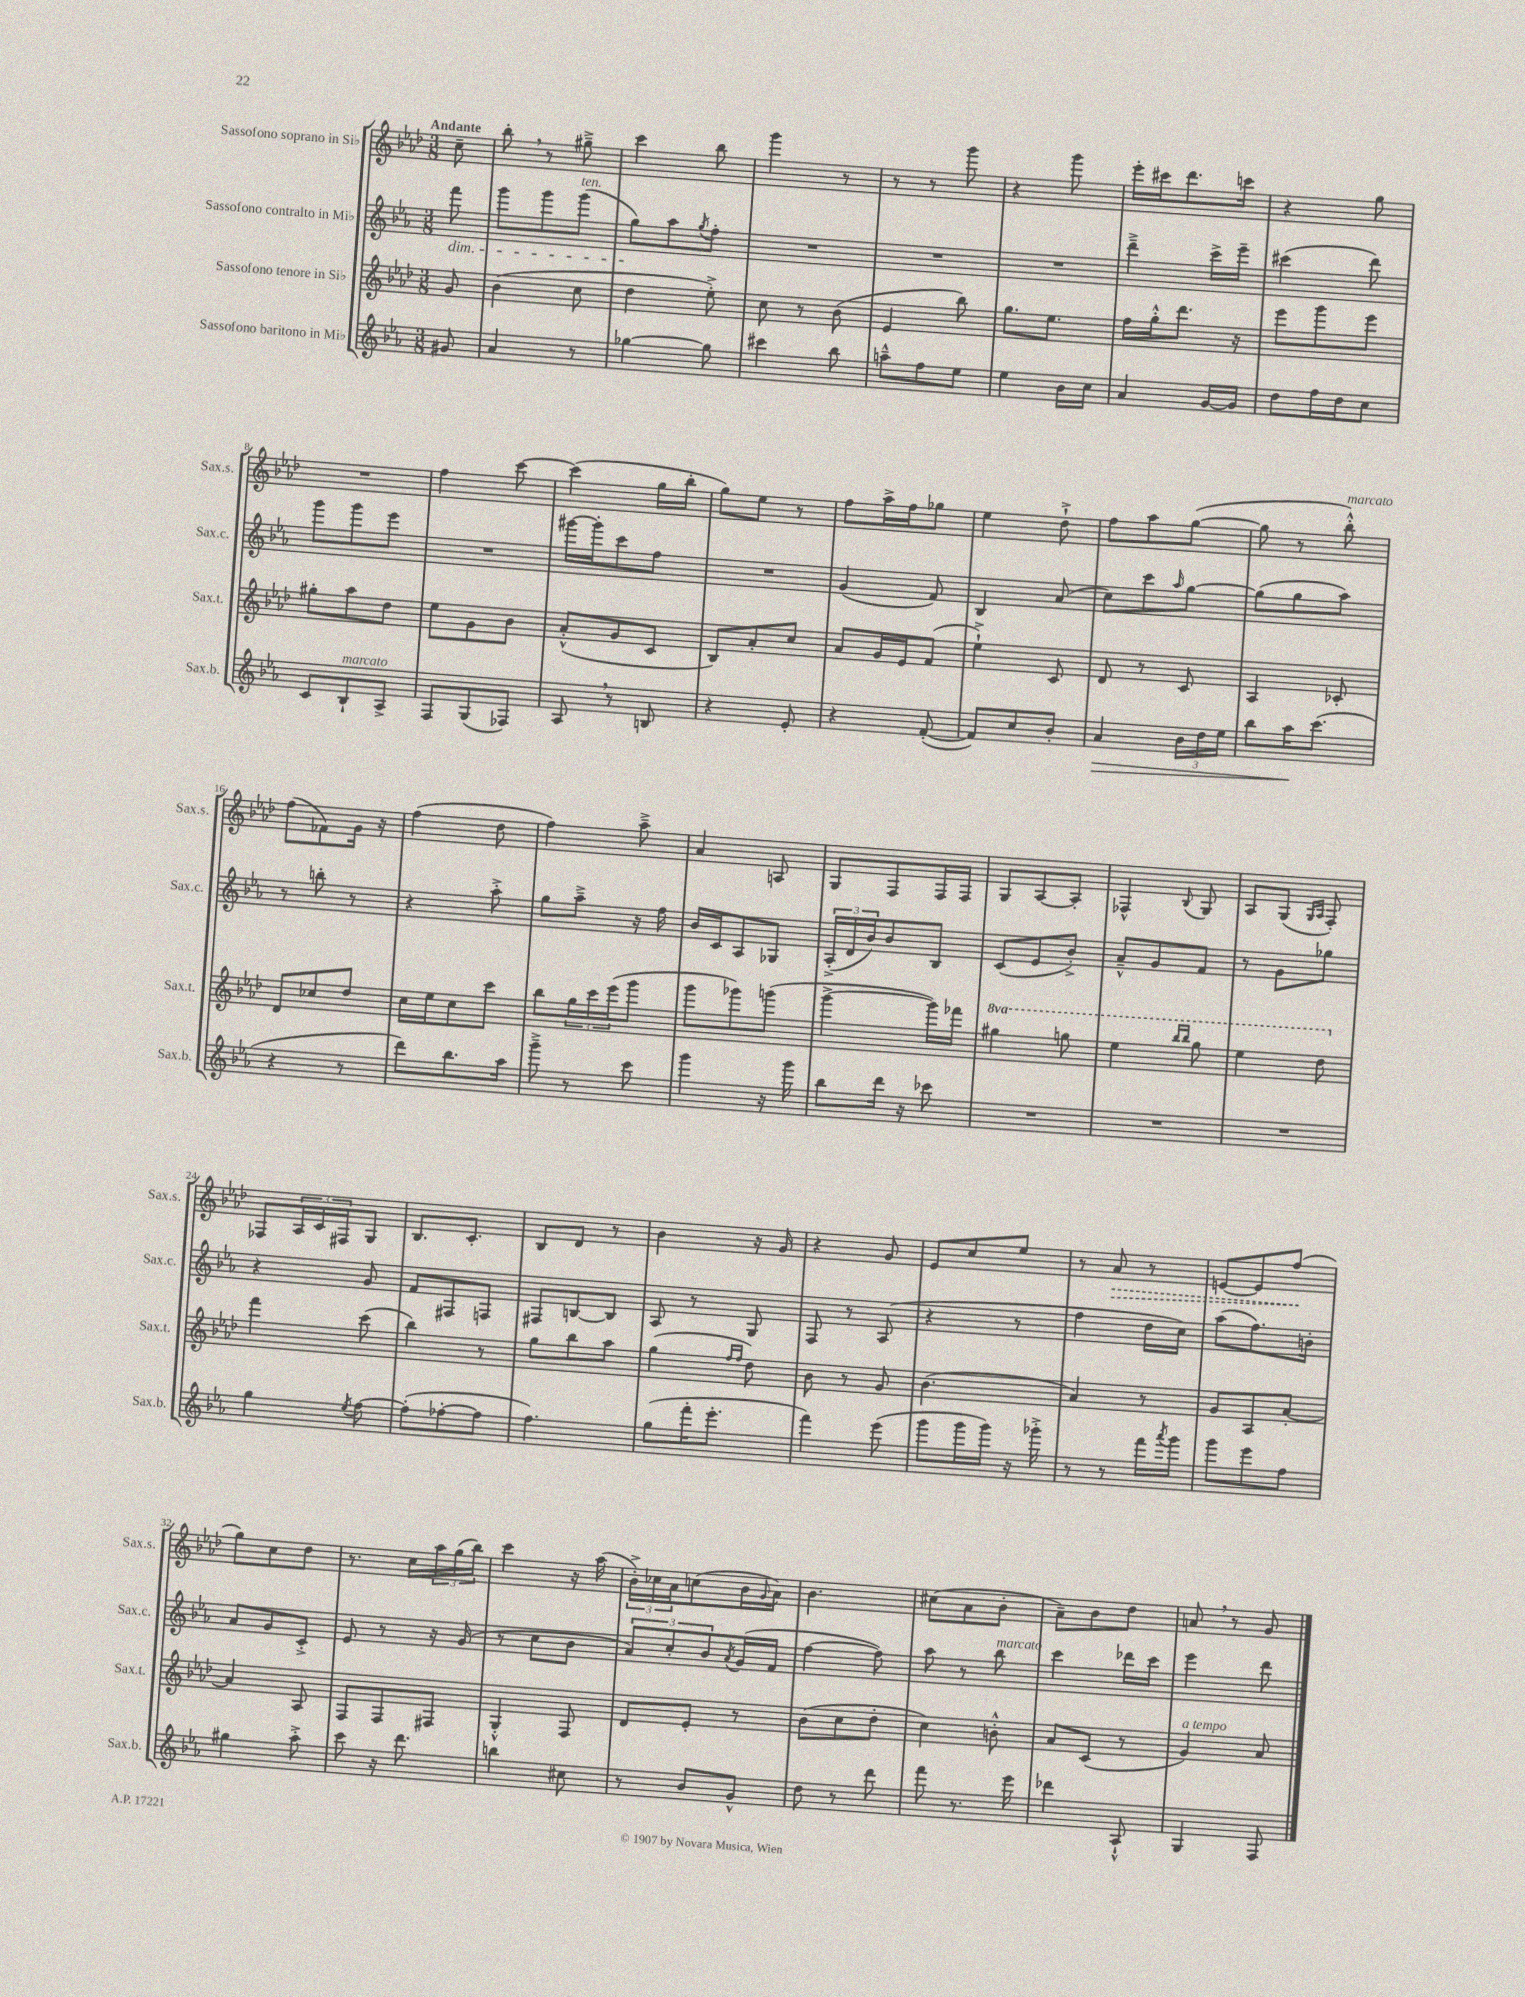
<<
\new StaffGroup <<
\new Staff = "s0" \with { instrumentName = "Sassofono soprano in Sib" shortInstrumentName = "Sax.s." } {
    \clef treble \key aes \major \numericTimeSignature \time 3/8 \partial 8 \tempo "Andante"
    c''8-- |
    bes''8-. \breathe r8 gis''8---> |
    c'''4 bes''8 |
    g'''4 r8 |
    r8 r8 g'''8 |
    r4 g'''8 |
    ees'''16-. cis'''16 des'''8. c'''16 |
    r4 g''8 |
    R4. |
    f''4 c'''8~ |
    c'''4( g''16 bes''16-. |
    g''8) ees''8 r8 |
    f''8 aes''16-> f''16 ges''8 |
    ees''4 des''8-!-> |
    f''8 aes''8 g''8~( |
    g''8 r8 bes''8-.-^^\markup { \italic "marcato" }) |
    f''8( fes'8) g'16 r16 |
    f''4( des''8 |
    f''4) aes''8---> |
    aes'4 a8 |
    g8 f8 f16 f16 |
    g8 aes8~ aes8-. |
    fes4-^ \appoggiatura { bes8 } g8 |
    aes8 g8( \grace { g16 aes16 } f8-.) |
    fes8 \tuplet 3/2 { aes16 c'16 fis16 } g8 |
    bes8. c'8.-. |
    bes8 des'8 r8 |
    bes'4 r16 g'16 |
    r4 g'8 |
    ees'8 c''8 ees''8 |
    r8 \once \override Hairpin.style = #'dashed-line aes'8\> r8 |
    e'8~ e'8 f''8\!( |
    g''8) c''8 des''8 |
    r8. c''16 \tuplet 3/2 { aes''16 g''16( bes''16) } |
    c'''4 r16 aes''16( |
    \tuplet 3/2 { bes'16-.->) ces''16 aes'16 } c''8( bes'16 \appoggiatura { g'8 } aes'16) |
    bes'4. |
    cis''8( aes'8 bes'8-. |
    aes'8--) bes'8 des''8 |
    a'8 \breathe r8 g'8 \bar "|." |
}
\new Staff = "s1" \with { instrumentName = "Sassofono contralto in Mib" shortInstrumentName = "Sax.c." } {
    \clef treble \key ees \major \numericTimeSignature \time 3/8 \partial 8
    f'''8\dim |
    g'''8 g'''8 g'''8^\markup { \italic "ten." }( |
    g''8\!) aes''8 \acciaccatura { g''8 } f''8-. |
    R4. |
    R4. |
    R4. |
    d'''4---> c'''16-> ees'''16-- |
    cis'''4( d'''8) |
    g'''8 g'''8 ees'''8 |
    R4. |
    gis'''16~ gis'''16-. c'''8 f''8 |
    R4. |
    g'4( f'8) |
    bes4 aes'8( |
    c''8) c'''8 \grace { aes''16 } g''8~ |
    g''8( g''8 aes''8) |
    r8 b''8-. r8 |
    r4 aes''8-.-> |
    g''8 aes''8---> r16 f''16 |
    bes'16 c'16 aes8 ges8 |
    \tuplet 3/2 { aes16-.->( d'16 bes'16) } bes'8 bes8 |
    c'8( ees'8 bes'8-.->) |
    aes'8---^ g'8 f'8 |
    r8 g'8 ges''8 |
    r4 g'8 |
    f'8 fis8 f8 |
    fis8 b8~ b8 |
    aes8 r8 g8 |
    f8 r8 aes8( |
    r4 r8 |
    f''4 d''16 c''16) |
    aes''8( f''8.) b'16-. |
    aes'8 g'8 c'8-.-> |
    ees'8 r8 r16 g'16( |
    r8 c''8 bes'8 |
    \tuplet 3/2 { aes'8) c''8-. bes'8 } \acciaccatura { aes'8 } g'16( f'16 |
    f''4~ f''8) |
    aes''8 r8 bes''8^\markup { \italic "marcato" } |
    c'''4 des'''16 c'''16 |
    ees'''4 d'''8 \bar "|." |
}
\new Staff = "s2" \with { instrumentName = "Sassofono tenore in Sib" shortInstrumentName = "Sax.t." } {
    \clef treble \key aes \major \numericTimeSignature \time 3/8 \set Staff.ottavationMarkups = #ottavation-simple-ordinals \partial 8
    g'8 |
    bes'4( c''8 |
    des''4 ees''8-.->) |
    c''8 r8 bes'8( |
    ees'4 bes''8) |
    g''8. ees''8. |
    f''16 g''16-.-^ des'''8. r16 |
    ees'''8 g'''8 ees'''8 |
    gis''8-. aes''8 des''8 |
    ees''8 g'8 bes'8 |
    aes'8-.-^( g'8 c'8 |
    bes8) aes'8-. c''8 |
    aes'8 g'16 ees'16 f'8( |
    ees''4-!->) c'8 |
    des'8 r8 c'8 |
    aes4 ces'8-. |
    des'8 ces''8 des''8 |
    c''16 ees''16 c''8 c'''8 |
    bes''8 \tuplet 3/2 { g''16 c'''16 ees'''16( } g'''8 |
    g'''8 ges'''8) g'''8( |
    g'''4~-> g'''16) fes'''16 |
    \ottava #1 gis'''4 g'''8 |
    ees'''4 \grace { bes'''16 bes'''16 } g'''8 |
    ees'''4 des'''8 \ottava #0 |
    f'''4 c'''8( |
    bes''4) r8 |
    g''8 bes''8 aes''8 |
    g''4( \grace { f''16 f''16 } des''8) |
    bes'8 r8 g'8 |
    bes'4.( |
    aes'4) r8 |
    g'8 aes8 aes'8~-. |
    aes'4 aes8 |
    f8 f8 fis8 |
    g4-.-^ f8 |
    des'8 ees'8-. r8 |
    bes'8( c''8 des''8-. |
    c''4) b'8-.-^ |
    aes'8 c'8( r8 |
    g'4^\markup { \italic "a tempo" }) aes'8 \bar "|." |
}
\new Staff = "s3" \with { instrumentName = "Sassofono baritono in Mib" shortInstrumentName = "Sax.b." } {
    \clef treble \key ees \major \numericTimeSignature \time 3/8 \partial 8
    gis'8 |
    aes'4 r8 |
    ges''4~ ges''8 |
    cis'''4 bes''8 |
    a''8---^ f''8 ees''8 |
    ees''4 bes'16 c''16 |
    aes'4 g'16~ g'16 |
    d''8 f''16 d''16 c''8 |
    c'8 bes8-!^\markup { \italic "marcato" } aes8-> |
    f8 g8( fes8) |
    aes8 \breathe r8 b8 |
    r4 ees'8-. |
    r4 f'8~-.( |
    f'8) c''8 bes'8-. |
    aes'4\> \tuplet 3/2 { bes'16 d''16 ees''16 } |
    bes''8 aes''16\! c'''8.( |
    r4 r8 |
    d'''8) bes''8. aes''16 |
    g'''8---> r8 c'''8 |
    g'''4 r16 g'''16 |
    bes''8 d'''16 r16 ces'''8 |
    R4. |
    R4. |
    R4. |
    g''4 \acciaccatura { ees''8 } f''8~ |
    f''8-.( fes''8~-. fes''8 |
    f''4.) |
    g''8( f'''16-. ees'''8.-. |
    f'''4) ees'''8( |
    g'''8 g'''16 g'''16) r16 ges'''16-.-> |
    r8 r8 f'''16 \acciaccatura { aes'''8 } g'''16 |
    g'''8 ees'''8 f''8 |
    gis''4 aes''8-.-> |
    c'''8 r16 d'''8. |
    b''4 cis''8 |
    r8 bes'8 g'8-^ |
    d''8 r8 d'''8 |
    f'''8 r8. ees'''16 |
    des'''4 aes8-!-^ |
    g4 f8 \bar "|." |
}
>>
>>
